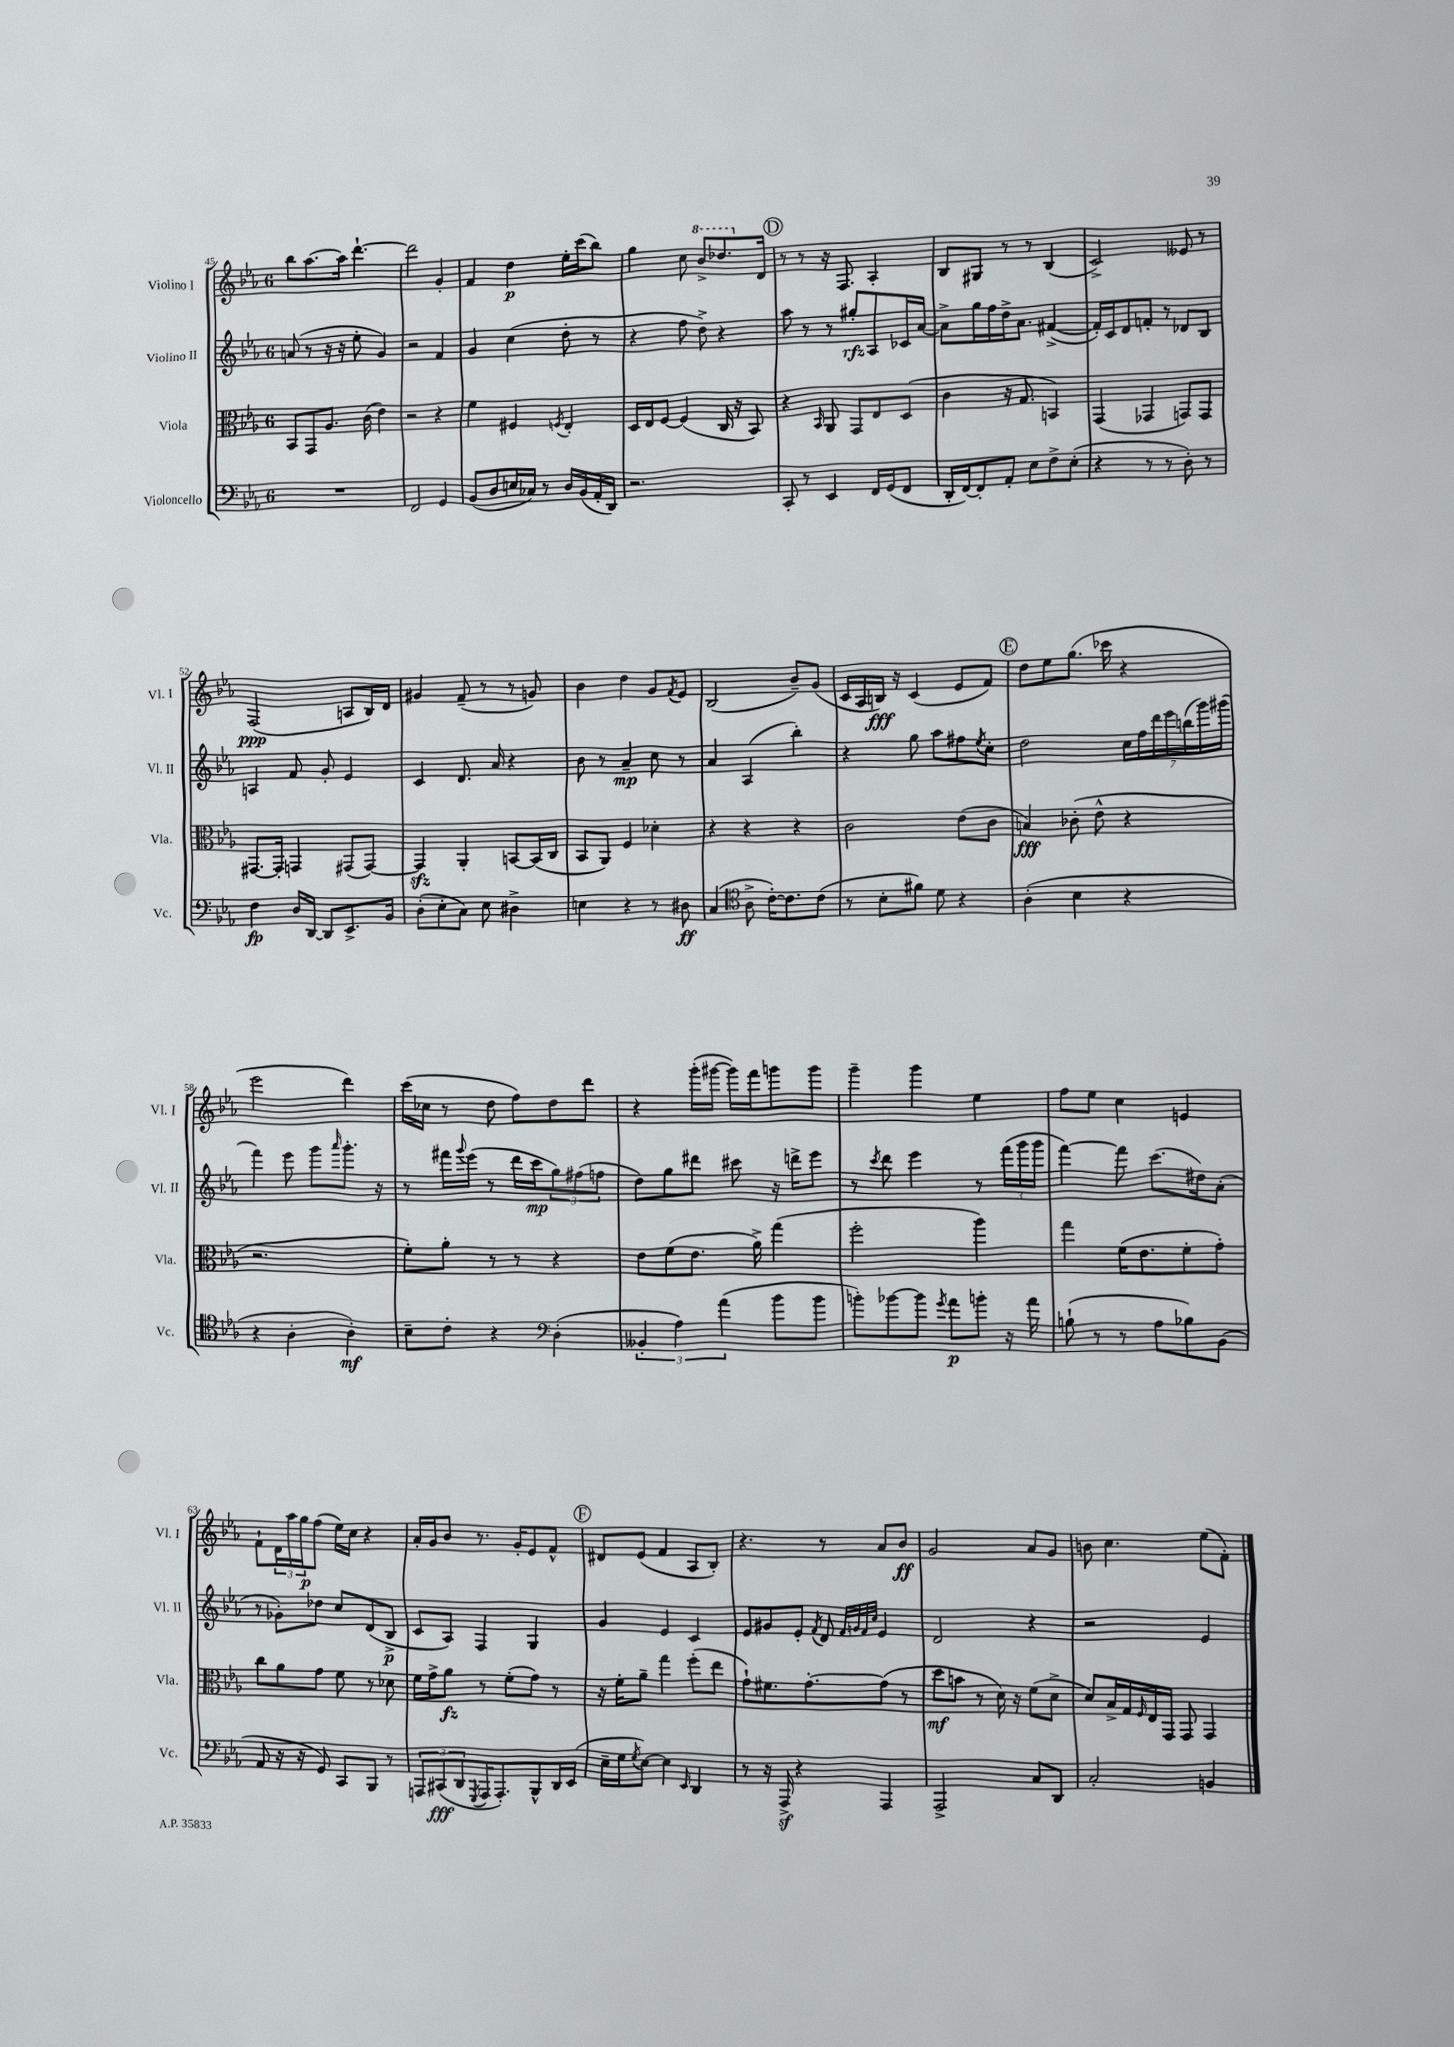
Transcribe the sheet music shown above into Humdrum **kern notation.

**kern	**kern	**kern	**kern
*staff4	*staff3	*staff2	*staff1
*clefF4	*clefC3	*clefG2	*clefG2
*k[b-e-a-]	*k[b-e-a-]	*k[b-e-a-]	*k[b-e-a-]
*M6/8	*M6/8	*M6/8	*M6/8
2.r	8BB-	(8a	8bb-
.	8GG	8r	[8.aa-
.	8.A-	16r	.
.	.	16r	16aa-]
.	.	8ee-'	[4.ddd`
.	(16c	.	.
.	4e-)	4g)	.
=	=	=	=
2FF	2r	2r	2ddd]
4GG	4r	4f	4g'
=	=	=	=
(8BB-	4f	4g	4f
8D	.	.	.
16E	4F#	(4cc	4dd
16C-)	.	.	.
8r	.	.	.
.	8qF	.	.
16D	4E-'	8dd'	16ee-'
(16BB-	.	.	(16ccc
16AA-'	.	8r	8bb-)
16DD)	.	.	.
=	=	=	=
2.r	16D	4r	4gg
.	16E-	.	.
.	[8F	.	.
.	(4F]	8ff	8cc
.	.	8dd^)	8bb-^
.	16C	4r	8.ddd-
.	16r	.	.
.	8BB-)	.	.
.	.	.	16d
=	=	=	=
8CC'	4r	8aa-	8r
8r	.	8r	8r
.	16qqBB-	.	.
4EE-	8AA-	8r	16r
.	.	.	8.F
.	8GG	8gg#'	.
16FF	8E-	8A-	4A-'
(16GG	.	.	.
8FF	(8D	16c-	.
.	.	[16a-	.
=	=	=	=
16DD'	4c	8a-^]	8B-
[16FF)	.	.	.
8FF']	.	16gg	8G#
.	.	16ff	.
8AA-'	16r	16dd^	8r
.	8.G	8.a-	.
8E-	.	.	8r
8F^	4BB)	([4f#^	(4B-
(8E-'	.	.	.
=	=	=	=
4r	(4GG	16f#'])	2c^)
.	.	16c	.
.	.	8d	.
8r	4GG-	8f'	.
8r	.	8r	.
8D')	8GG)	8d-	8e--
8r	8GG	8B-	8r
=	=	=	=
4F	[8.GG#	4A	(2F
.	16GG#']	.	.
16D	4GG	8f	.
[16DD	.	.	.
8DD]	.	8g'	.
8.EE-^	(8GG#	4e-	8A
.	[8GG#)	.	16B-)
16BB-	.	.	16d
=	=	=	=
(8D'	4GG#]	4c	4g#
8E-'	.	.	.
8C)	4AA-'	8.d	(8f~
8E-	.	.	8r
.	.	16a-	.
4D#^	[8BB	4r	8r
.	(16BB]	.	8g)
.	16C	.	.
=	=	=	=
4E	8BB-	8b-	4b-
.	8AA-)	8r	.
4r	4F	4a-~	4dd
8r	4d-'	8cc	8g
.	.	.	8qf
8D#	.	8r	8e-
=	=	=	=
(4C	4r	4a-	(2B-
*clefC4	*	*	*
8A-^	4r	(4A-	.
[16c')	.	.	.
8.c]	.	.	.
.	4r	4bb-')	8b-~)
(8c	.	.	(8g
=	=	=	=
8r	2c	4r	16c
.	.	.	16A-
8B-'	.	.	16B)
.	.	.	16r
8f#)	.	8gg	(4c
8d	.	8aa-	.
4r	(8e-	8ff#	8e-
.	.	8qee-	.
.	8c	8cc'	8f)
=	=	=	=
(4A-'	4B)	2dd	8dd
.	.	.	8ee-
4B-	(8c-'	.	(8.gg
.	8e-^^	.	.
.	.	.	16ccc-
4r	4r	28cc	4r
.	.	28ff	.
.	.	28ddd	.
.	.	28eee-	.
.	.	(28bb	.
.	.	28ggg)	.
.	.	(28ggg#	.
=	=	=	=
4r	2.r	4fff)	2eee-
4A-'	.	8eee-	.
.	.	8ggg	.
.	.	16qqaaa-	.
4A-')	.	8.ggg'	4ddd)
.	.	16r	.
=	=	=	=
8B-~	8f')	8r	(16ccc
.	.	.	16cc-
8c'	8a-'	16fff#	8r
.	.	8qqggg	.
.	.	(16eee-	.
4r	8r	8r	8dd
.	8r	16ddd	8ff)
.	.	16ccc	.
*clefF4	*	*	*
(4D'	4r	12gg)	8dd
.	.	(12ff#	.
.	.	.	8ddd
.	.	12ff	.
=	=	=	=
6BB--'	8e-	8dd)	4r
.	(8f	8gg	.
6A-)	.	.	.
.	8.e-	8ddd#	(16ggg'
.	.	.	[16ggg#
(6a-	.	.	.
.	.	8ccc#	16ggg#])
.	16a-^)	.	16fff
8b-	(4gg	16r	8ggg
.	.	16ddd^	.
8b-	.	8eee-	8ggg
=	=	=	=
8b')	2ff'	8r	4ggg~
.	.	8qccc	.
[8b-	.	8ddd	.
8b-]	.	4eee-	4ggg
8qg	.	.	.
8a-	.	.	.
8b'	4aa-)	8r	4ee-
16r	.	(24fff	.
.	.	24ggg	.
16a-	.	.	.
.	.	24ggg	.
=	=	=	=
(8B`	4gg	[4fff)	8ff
8r	.	.	8ee-
8r	(16f	8fff]	4cc
.	8.e-	.	.
8A-	.	(8.ccc	.
8B-)	8f'	.	4e
.	.	16dd#)	.
(8BB-	8g')	(8a-'	.
=	=	=	=
8AA-	8cc	8r	8f`
16r	8a-	8g-')	24d
.	.	.	24aa-
16r	.	.	.
.	.	.	24gg
8GG)	8g	8dd-	(8ff
8CC	8f	8cc	16ee-)
.	.	.	16cc
8BBB-	8r	(8d	4r
8r	8d-	8B-^	.
=	=	=	=
12AAA	16f	8c	16a-'
.	16g^	.	16g
(12CC#	.	.	.
.	8a-	8A-)	8b-
12DD	.	.	.
8qGGG	.	.	.
16AAA	8r	4F	8.r
8.AAA')	.	.	.
.	(8f'	.	.
.	.	.	16g'
8BBB-^^	8g)	4G	8e-
16DD	8r	.	8f^^
(16EE-	.	.	.
=	=	=	=
16E-~	16r	4g	8d#
16G	16f'	.	.
8qG	.	.	.
[8E-)	8a-~	.	(8e-
4E-]	4gg	4e-	4f
16qqEE-	.	.	.
4DD	(8ff'	4c	8A-
.	8ee-	.	8B-')
=	=	=	=
8r	8g`)	8e-	4.r
16r	8.f#	8g#	.
16AAA-^	.	.	.
4r	.	8e-'	.
.	[8.g'	.	.
.	.	8qf	.
.	.	8d	8r
.	.	32qqf	.
.	.	32qqg	.
.	.	32qqf	.
.	.	32qqcc	.
4AAA-	(8g]	4e-	8a-
.	8r	.	8b-
=	=	=	=
2AAA-^	8dd	2d	2g
.	8b	.	.
.	8r	.	.
.	16d)	.	.
.	16r	.	.
8C	(8f	4r	8a-
8DD	8d^	.	8g
=	=	=	=
2C'	8d)	2r	8b
.	16B-^	.	4.cc
.	16G	.	.
.	16qqF	.	.
.	16E-	.	.
.	16GG	.	.
.	8GG	.	.
4BB	4GG	4e-	(8ee-
.	.	.	8f')
==	==	==	==
*-	*-	*-	*-
